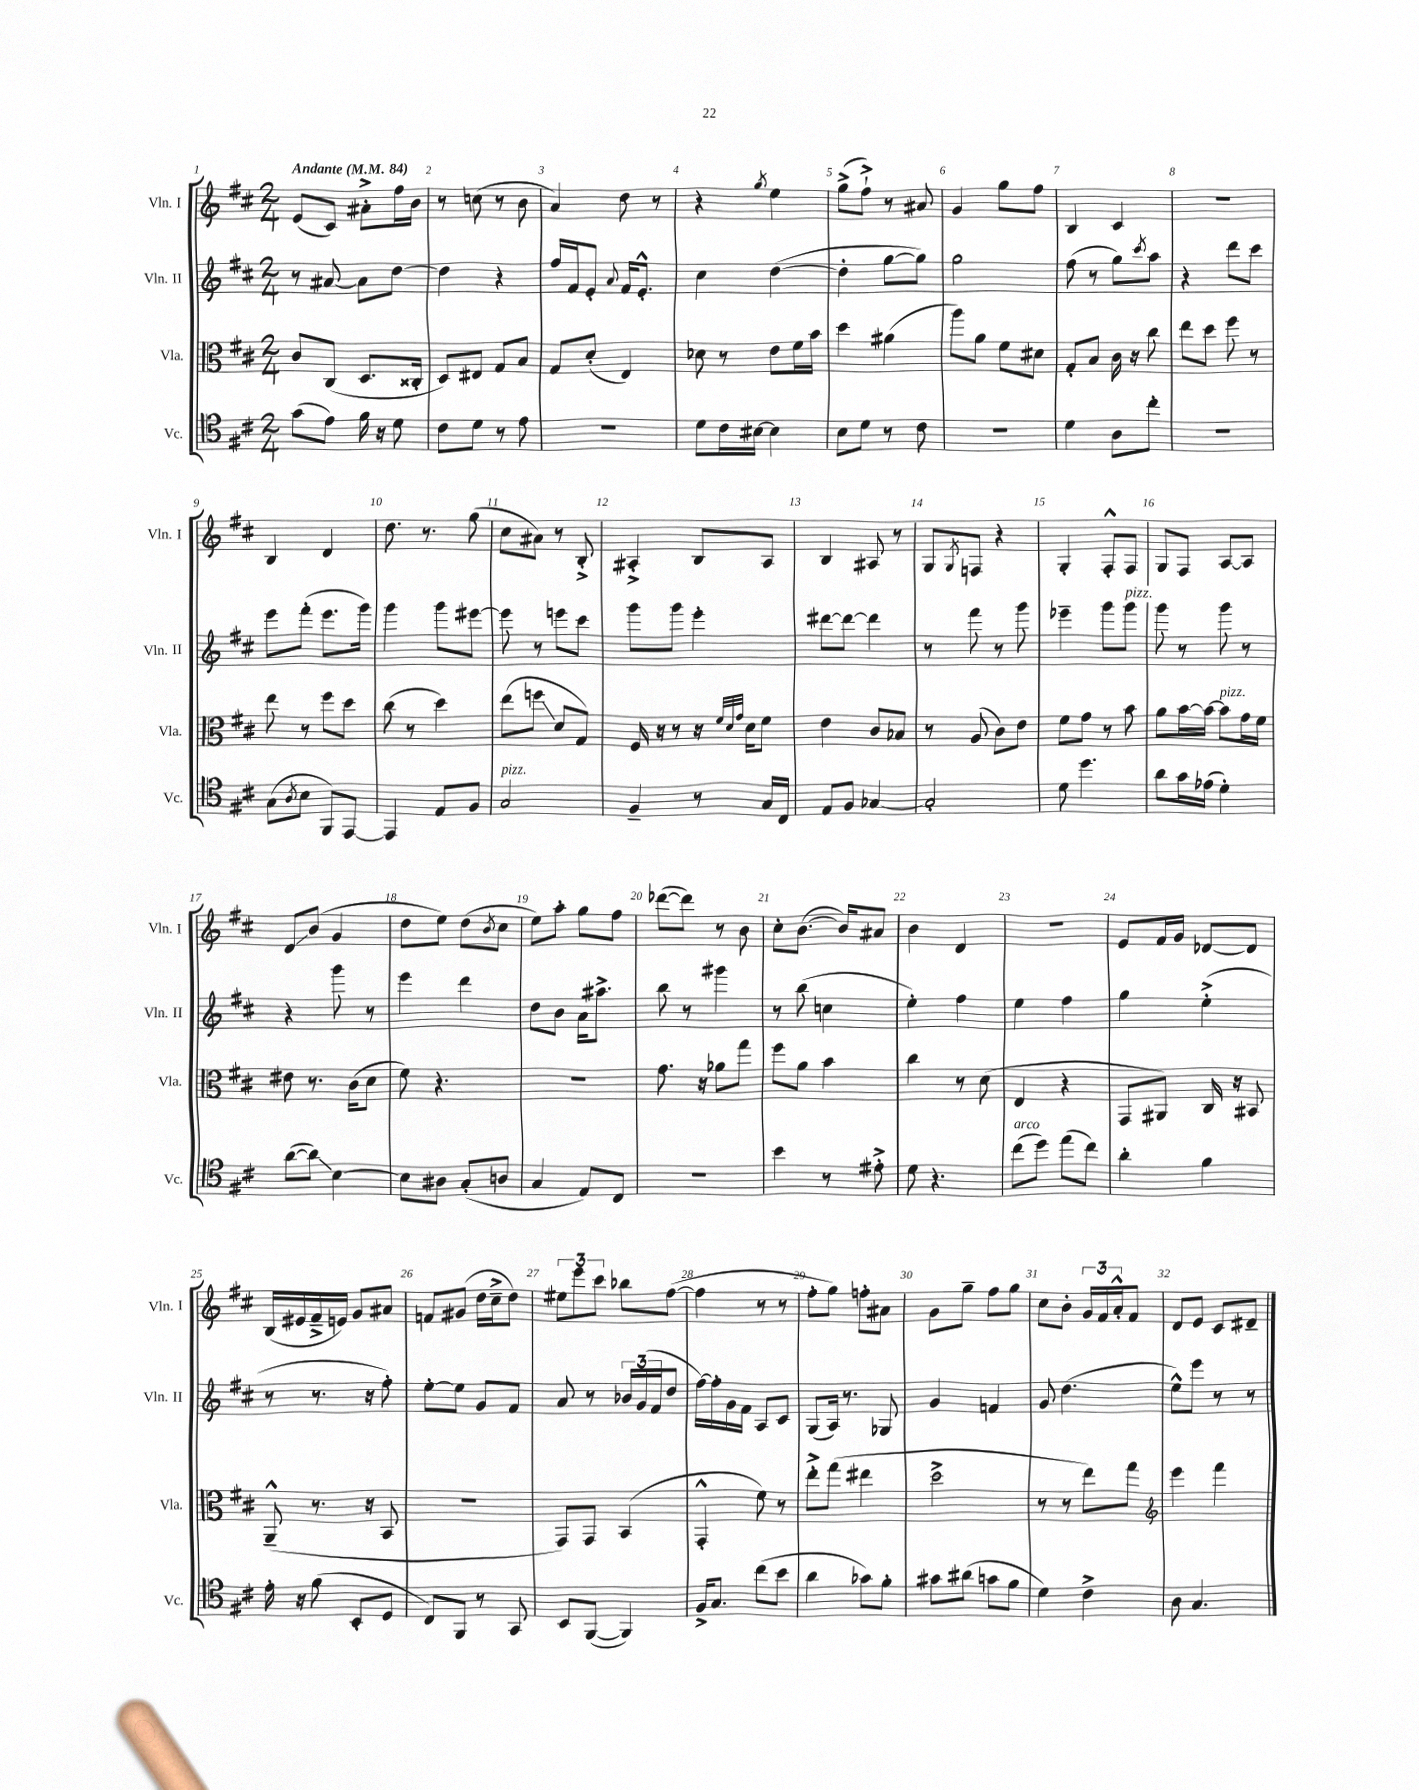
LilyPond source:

<<
\new StaffGroup <<
\new Staff = "s0" \with { instrumentName = "Vln. I" shortInstrumentName = "Vln. I" } {
    \clef treble \key d \major \numericTimeSignature \time 2/4 \tempo "Andante" 4 = 84
    e'8( cis'8) ais'8-.-> fis''16 b'16 |
    r8 c''8( r8 b'8 |
    a'4) d''8 r8 |
    r4 \acciaccatura { g''8 } e''4 |
    g''8->( fis''8-!->) r8 ais'8 |
    g'4 g''8 fis''8 |
    b4 cis'4 |
    R2 |
    b4 d'4 |
    d''8. r8. g''8( |
    cis''8 ais'8) r8 b8-.-> |
    ais4-.-> b8 ais8 |
    b4 ais8 r8 |
    g8 \acciaccatura { g8 } f8 r4 |
    g4-. fis8-.-^ fis8 |
    g8 fis8 a8~ a8 |
    d'8\glissando b'8( g'4 |
    d''8 e''8) d''8( \acciaccatura { b'8 } cis''8 |
    e''8) a''8-. g''8 fis''8 |
    des'''8~( des'''8) r8 b'8 |
    cis''8-. b'8.~( b'16) ais'8 |
    b'4 d'4 |
    R2 |
    e'8 fis'16 g'16 des'8~ des'8 |
    b16( eis'16 fis'16---> e'16) g'8 ais'8 |
    f'8 gis'8( d''16 cis''16---> d''8) |
    \tuplet 3/2 { eis''8 e'''8 cis'''8 } bes''8 fis''8~( |
    fis''4 r8 r8 |
    fis''8-. g''8) f''8-. ais'8 |
    g'8 g''8-- fis''8 g''8 |
    cis''8 b'8-. \tuplet 3/2 { g'16 fis'16 a'16-.-^ } fis'8 |
    d'8 e'8 cis'8 dis'8-- \bar "|." |
}
\new Staff = "s1" \with { instrumentName = "Vln. II" shortInstrumentName = "Vln. II" } {
    \clef treble \key d \major \numericTimeSignature \time 2/4
    r8 ais'8~ ais'8 d''8~ |
    d''4 r4 |
    fis''16 fis'16 e'8-. \appoggiatura { a'8 } fis'16 e'8.-.-^ |
    cis''4 d''4~( |
    d''4-. g''8~ g''8) |
    g''2 |
    fis''8( r8 g''8) \acciaccatura { cis'''8 } a''8 |
    r4 d'''8 cis'''8 |
    e'''8 fis'''8-.( e'''8. g'''16) |
    g'''4 g'''8 eis'''8~ |
    eis'''8 r8 e'''8 cis'''8 |
    g'''8 g'''8 e'''4-. |
    dis'''8~ dis'''8~ dis'''4 |
    r8 fis'''8 r8 g'''8 |
    ees'''4-- g'''8 g'''8^\markup { \italic "pizz." } |
    g'''8 r8 g'''8 r8 |
    r4 g'''8 r8 |
    e'''4 d'''4 |
    d''8 b'8 a'16 ais''8.-> |
    b''8 r8 gis'''4 |
    r8 b''8( c''4 |
    e''4-.) fis''4 |
    e''4 fis''4 |
    g''4 e''4-.->( |
    r8 r8. r16 fis''8-.) |
    e''8~-. e''8 g'8 fis'8 |
    a'8 r8 \tuplet 3/2 { bes'16 g'16( fis'16 } d''8 |
    fis''16~) fis''16-. g'16 fis'16 a8 cis'8 |
    g8( a16) r8. ges8 |
    g'4 f'4 |
    g'8 d''4.( |
    e''8-^) e'''8 r8 r8 \bar "|." |
}
\new Staff = "s2" \with { instrumentName = "Vla." shortInstrumentName = "Vla." } {
    \clef alto \key d \major \numericTimeSignature \time 2/4
    cis'8 cis8( d8. cisis16-. |
    d8) eis8 g8 b8 |
    g8 d'8-.( e4) |
    des'8 r8 e'8 fis'16 b'16 |
    d''4 ais'4( |
    a''8) a'8 fis'8 dis'8 |
    g8-. b8 cis'16 r16 cis''8 |
    e''8 d''8 fis''8 r8 |
    e''8 r8 fis''8 d''8 |
    cis''8( r8 d''4) |
    e''8( f''8\glissando d'8 g8) |
    fis16 r16 r8 r16 \grace { fis'32 d'32 g'32 } d'16 fis'8 |
    e'4 cis'8 bes8 |
    r8 a8( cis'8) e'8 |
    fis'8 g'8 r8 b'8 |
    a'8 b'16~ b'16~ b'8^\markup { \italic "pizz." } g'16 fis'16 |
    eis'8 r8. cis'16( d'8 |
    fis'8) r4. |
    R2 |
    g'8. r16 aes'8 g''8 |
    fis''8 a'8 b'4 |
    cis''4 r8 d'8( |
    e4 r4 |
    g,8 ais,8) cis16 r16 bis,8 |
    a,8---^( r8. r16 b,8 |
    R2 |
    g,8) g,8 b,4( |
    g,4-.-^ fis'8) r8 |
    e''8-.-> g''8( eis''4 |
    d''2-> |
    r8 r8 e''8) g''8 |
    \clef treble e'''4 fis'''4 \bar "|." |
}
\new Staff = "s3" \with { instrumentName = "Vc." shortInstrumentName = "Vc." } {
    \clef tenor \key d \major \numericTimeSignature \time 2/4
    g'8( e'8) fis'16 r16 d'8 |
    cis'8 d'8 r8 e'8 |
    r2 |
    d'8 cis'16 bis16~ bis4 |
    b8 d'8 r8 cis'8 |
    R2 |
    d'4 a8 cis''8-. |
    r2 |
    g8( \acciaccatura { a8 } b8 fis,8) e,8~ |
    e,4 e8 fis8 |
    g2^\markup { \italic "pizz." } |
    fis4-- r8 g16 cis16 |
    e8 fis8 ges4~ |
    ges2-. |
    d'8 d''4. |
    a'8 g'16 ees'16( d'4-.) |
    a'8~( a'8\glissando) b4~ |
    b8 ais8 g8-.( a8 |
    g4 e8) cis8 |
    R2 |
    b'4 r8 eis'8-.-> |
    d'8 r4. |
    cis''8^\markup { \italic "arco" }( d''8) e''8( cis''8) |
    a'4-. fis'4 |
    e'16-. r16 fis'8( b,8-. d8 |
    cis8) fis,8 r8 g,8 |
    b,8 fis,8~( fis,4) |
    fis16-> g8. cis''8( b'8 |
    a'4 ges'8) fis'8-. |
    gis'8 ais'8( g'8 fis'8 |
    d'4) cis'4-> |
    a8 g4. \bar "|." |
}
>>
>>
\layout { \context { \Score \override BarNumber.break-visibility = ##(#f #t #t) barNumberVisibility = #all-bar-numbers-visible } }
